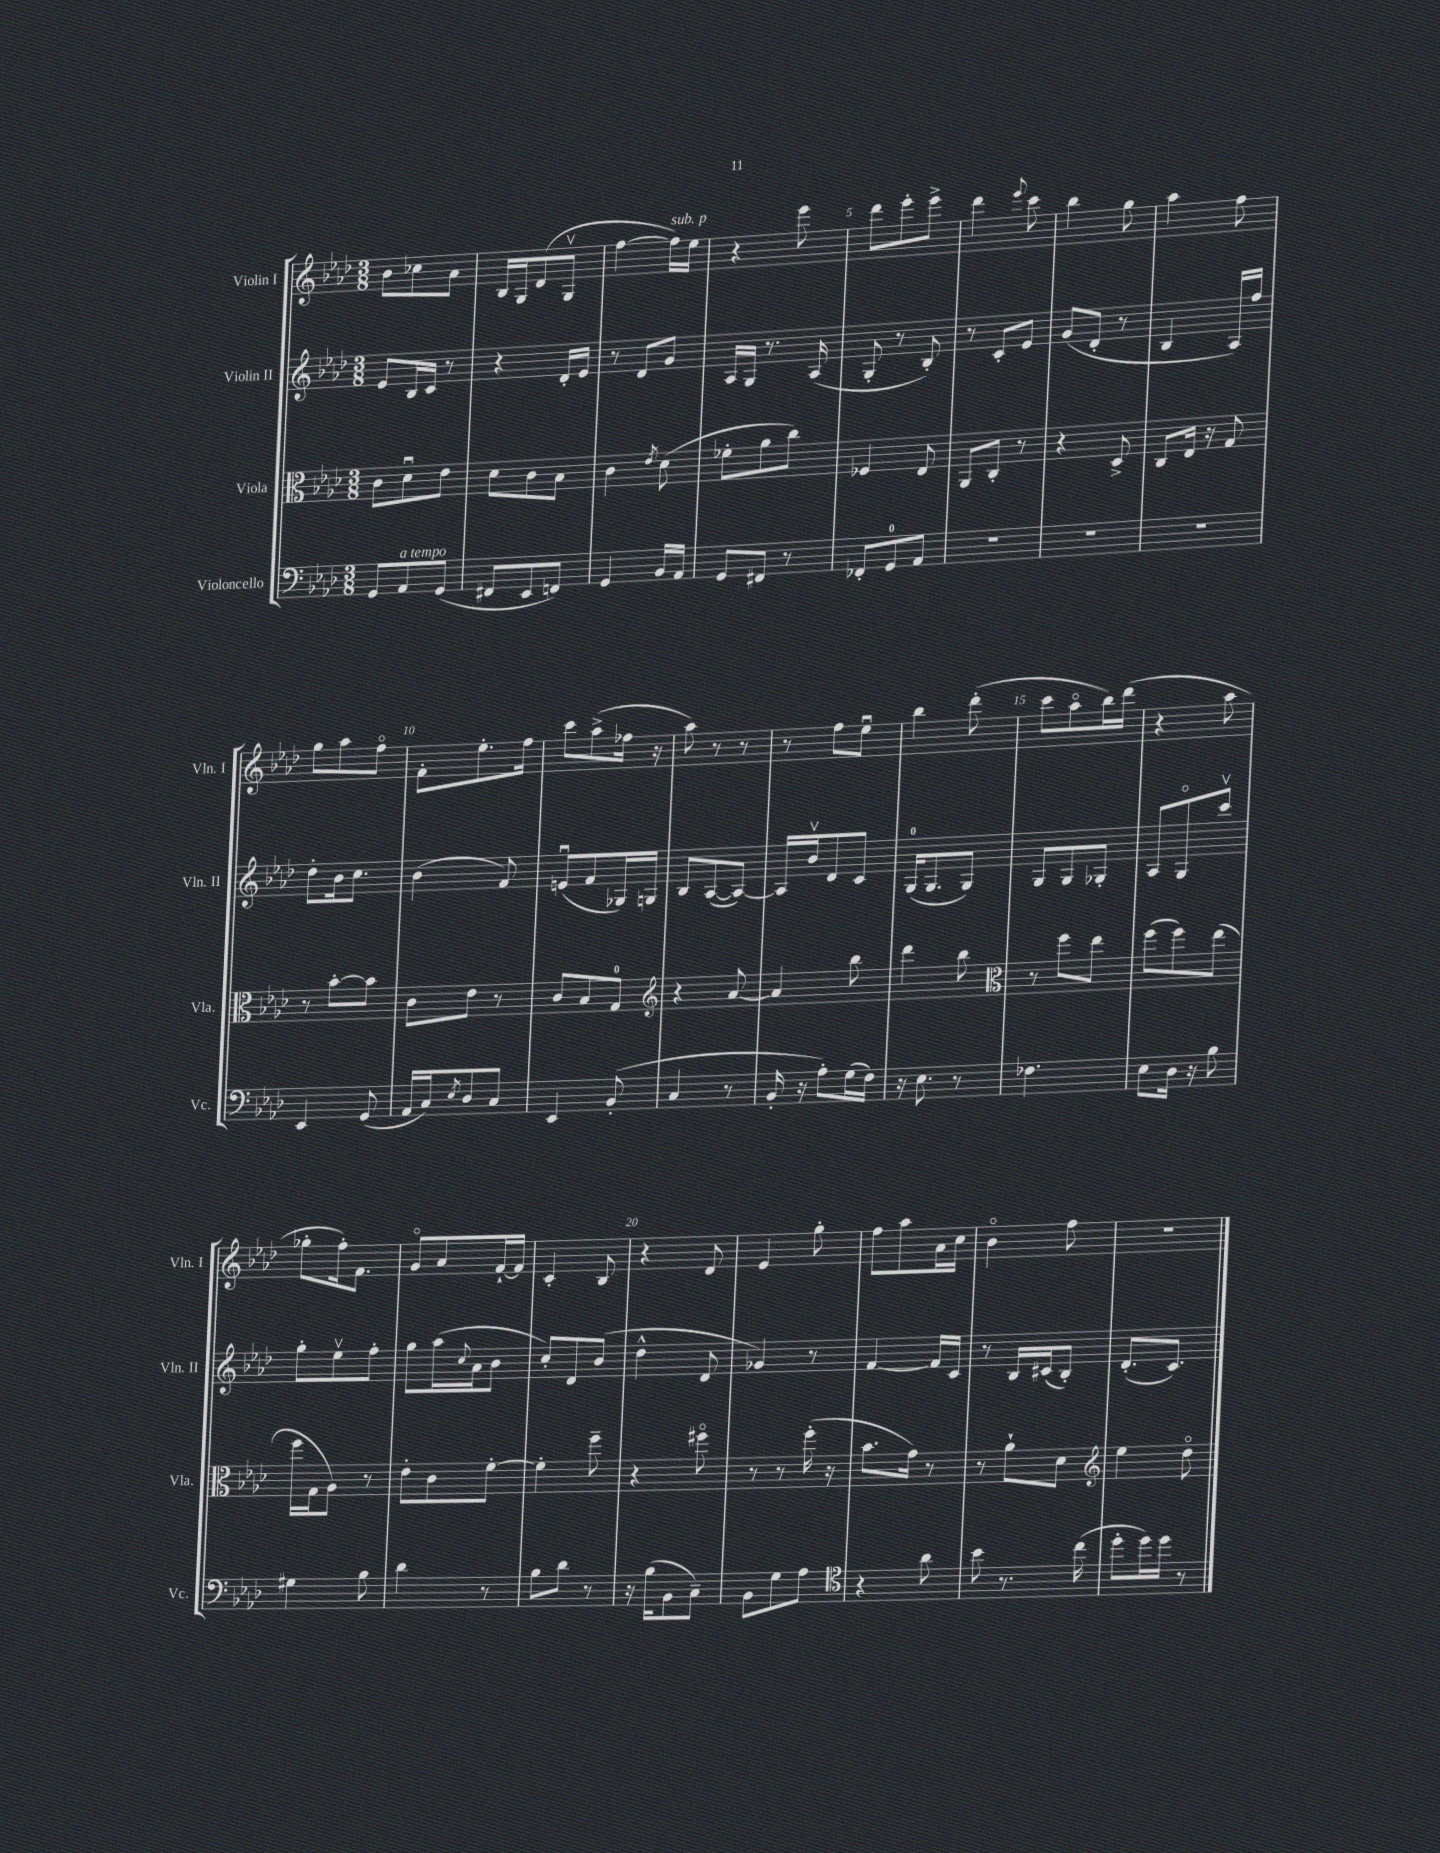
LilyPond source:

<<
\new StaffGroup <<
\new Staff = "s0" \with { instrumentName = "Violin I" shortInstrumentName = "Vln. I" } {
    \clef treble \key aes \major \numericTimeSignature \time 3/8
    bes'8 ces''8 aes'8 |
    bes16 g16 des'8( g8\upbow |
    f''4~ f''16^\markup { \italic "sub. p" }) ees''16 |
    r4 ees'''8 |
    des'''8 ees'''8-. ees'''8-> |
    des'''4 \appoggiatura { ees'''8 } c'''8 |
    bes''4 g''8 |
    aes''4 f''8 |
    g''8 aes''8 f''8\flageolet |
    f'8-. ees''8.-. f''16 |
    c'''8 aes''8->( fes''16 r16 |
    aes''8) r8 r8 |
    r8 f''8 ees''8\downbow |
    bes''4 des'''8-.( |
    c'''8 aes''8\flageolet bes''16) des'''16( |
    r4 aes''8 |
    ges''8-. f''16-.) f'8. |
    g'8\flageolet aes'8 f'16~-! f'16 |
    c'4-. bes8 |
    r4 des'8 |
    ees'4 g''8-. |
    f''8 aes''8 aes'16 c''16 |
    bes'4\flageolet f''8 |
    R4. \bar "|." |
}
\new Staff = "s1" \with { instrumentName = "Violin II" shortInstrumentName = "Vln. II" } {
    \clef treble \key aes \major \numericTimeSignature \time 3/8
    ees'8 bes16 c'16 r8 |
    r4 des'16-. ees'16 |
    r8 des'8 g'8 |
    aes16 g16 r8. aes16( |
    g8-. r8 bes8-.) |
    r8 c'8-. ees'8 |
    g'8( des'8-. r8 |
    bes4 aes16) f''16 |
    des''8-. bes'16 c''8. |
    bes'4( f'8) |
    e'8\downbow( f'8 ges16) g16 |
    bes8 aes8~( aes8~) |
    aes16 bes'16\upbow des'8 c'8 |
    g16-0( g8. g8) |
    g8 g8 ges8-. |
    aes8 g8\flageolet c'''8\upbow |
    g''8-. ees''8\upbow f''8-. |
    g''8 aes''16( \appoggiatura { c''8 } aes'16 bes'8 |
    c''8-.) des'8 bes'8( |
    des''4-^ des'8 |
    ges'4) r8 |
    f'4~ f'16 c'16 |
    r8 bes16 cis'16( bes8-.) |
    des'8.-.( c'8.) \bar "|." |
}
\new Staff = "s2" \with { instrumentName = "Viola" shortInstrumentName = "Vla." } {
    \clef alto \key aes \major \numericTimeSignature \time 3/8
    c'8 des'8\downbow ees'8 |
    des'8 c'8 bes8 |
    c'4 \acciaccatura { ees'8 } des'8( |
    fes'8-. aes'8 c''8) |
    fes4 ees8 |
    aes,8 c8-. r8 |
    r4 des8-> |
    c8 ees16 r16 g8 |
    r8 bes'8~-. bes'8 |
    c'8 ees'8 r8 |
    c'8 bes8 g8-0 |
    \clef treble r4 aes'8~ |
    aes'4 bes''8 |
    des'''4 bes''8 |
    \clef alto r8 f''8 ees''8 |
    f''8( f''8) ees''8( |
    f''16 g16 aes8) r8 |
    ees'8-. c'8 f'8~-. |
    f'4-. f''8-- |
    r4 fis''8\flageolet |
    r8 r8 f''16-.( r16 |
    bes'8. g'16) r8 |
    r8 aes'8-! des'8 |
    \clef treble ees''4 des''8\flageolet \bar "|." |
}
\new Staff = "s3" \with { instrumentName = "Violoncello" shortInstrumentName = "Vc." } {
    \clef bass \key aes \major \numericTimeSignature \time 3/8
    g,8 aes,8^\markup { \italic "a tempo" } g,8( |
    fis,8 ees,8 f,8) |
    g,4 bes,16 aes,16 |
    g,8 fis,8 r8 |
    fes,8-. g,8-0 aes,8 |
    R4. |
    R4. |
    R4. |
    ees,4 g,8( |
    aes,16 c16) \acciaccatura { ees8 } des8 c8 |
    ees,4 bes,8-.( |
    c4 r8 |
    bes,16-. r16 aes8-.) g16( f16) |
    r16 ees8. r8 |
    fes4. |
    ees8 des16 r16 bes8 |
    gis4 bes8 |
    des'4 r8 |
    bes8 des'8 r8 |
    r16 bes16( bes,8 c8--) |
    bes,8 g8 aes8 |
    \clef tenor r4 aes'8 |
    bes'8 r8. c''16( |
    des''8-. des''16) des''16 r8 \bar "|." |
}
>>
>>
\layout { \context { \Score \override BarNumber.break-visibility = ##(#f #t #t) barNumberVisibility = #(every-nth-bar-number-visible 5) } }
